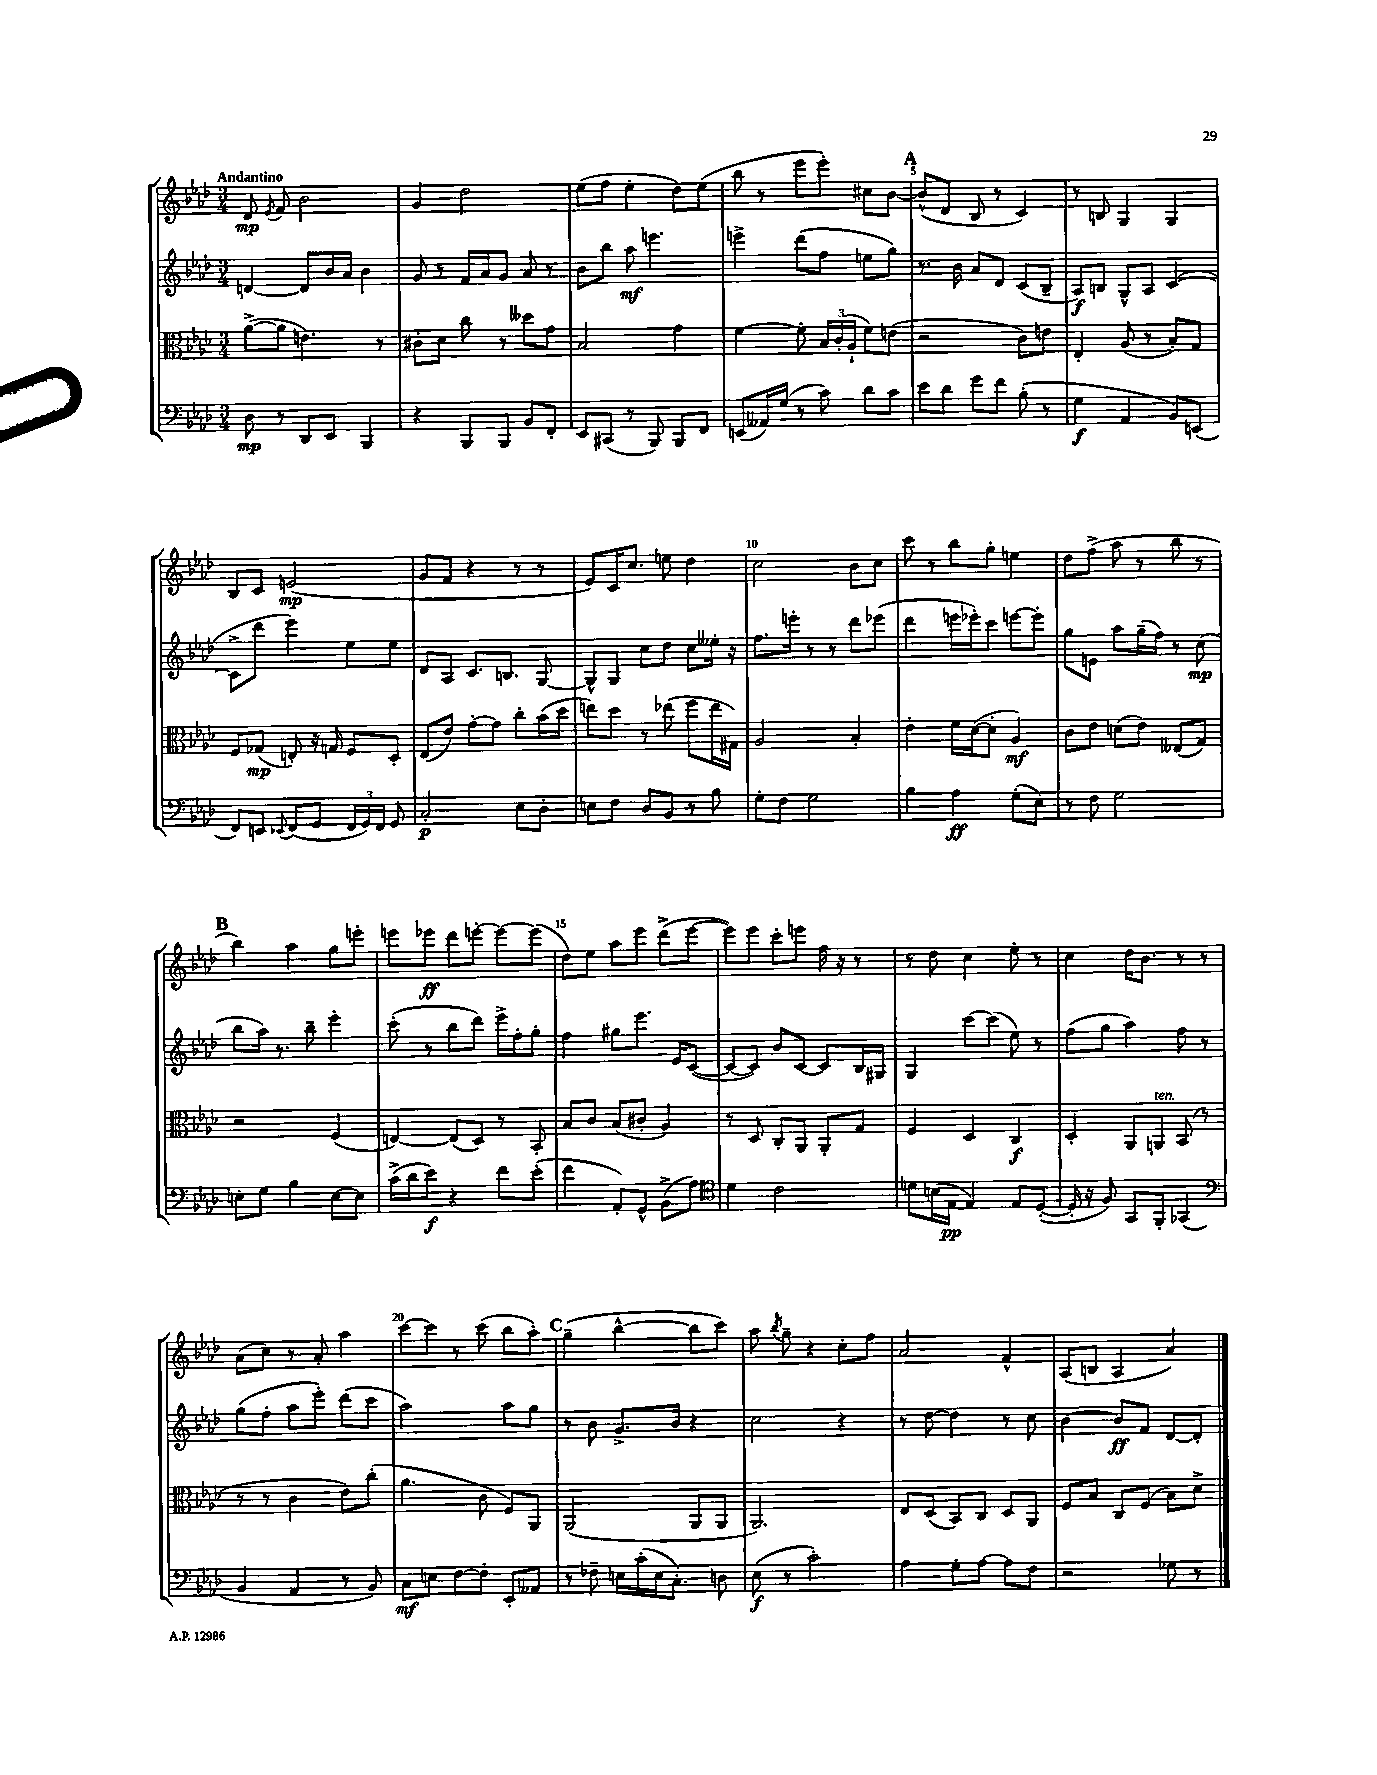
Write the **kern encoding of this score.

**kern	**kern	**kern	**kern
*staff4	*staff3	*staff2	*staff1
*clefF4	*clefC3	*clefG2	*clefG2
*k[b-e-a-d-]	*k[b-e-a-d-]	*k[b-e-a-d-]	*k[b-e-a-d-]
*M3/4	*M3/4	*M3/4	*M3/4
8D-\	([8a-^\L	[4d/	8d-/
.	.	.	8qe-/
8r	8a-\]J	.	8f/
8DD-/L	4.e\)	8d/]L	2b-\
8EE-/J	.	16b-/L	.
.	.	16a-/JJ	.
4BBB-/	.	4b-\	.
.	8r	.	.
=	=	=	=
4r	8c#'\L	8g/	4g/
.	8d-\J	8r	.
8BBB-/L	8cc\	16f/LL	2dd-\
.	.	16a-/J	.
8BBB-/J	8r	8g/J	.
8BB-/L	8dd--\L	8a-/	.
8FF'/J	8g\J	8r	.
=	=	=	=
8EE-/L	2B-/	8b-\L	(8ee-\L
(8CC#/J	.	8bb-\J	8ff\J
8r	.	8aa-\	4ee-'\
8BBB-/)	.	4.eee\	.
8BBB-/L	4g\	.	8dd-\L)
8FF/J	.	.	(8ee-\J
=	=	=	=
(8EE/L	[4f\	4eee^\	8bb-\
16AA--/L)	.	.	8r
(16G/JJ	.	.	.
8r	8f'\]	(8ddd-\L	8eee-\L
8c\)	24B-/LL	8ff\J	8eee-'\J)
.	(24c'/	.	.
.	24A-`/JJ	.	.
8d-\L	8f\L)	8ee\L	8cc#\L
8c\J	(8e\J	8gg\J)	[8b-\J
=	=	=	=
8e-\L	2r	8.r	(8b-^^/]L
8d-\J	.	.	8d-/J
.	.	16b-\	.
8g\L	.	8a-/L	8B-/
8f\J	.	8d-/J	8r
(8B-'\	8c\L)	(8c/L	4c/)
8r	8e\J	8B-~/J	.
=	=	=	=
4G\	4E-'/	8A-/L)	8r
.	.	8B/J	8B/
4AA-/	(8A-/	8G^^/L	4G/
.	8r	8A-/J	.
8BB-/L)	8B-'/L)	([4c/	4G/
(8EE/J	8G/J	.	.
=	=	=	=
8FF/L)	8F/L	8c^\]L	8B-/L
8EE/J	(8G-/J	8ddd-\J	8c/J
8qqEE-/	.	.	.
(8FF/L	8E'/)	4eee-\)	(2e/
8GG/J	16r	.	.
.	16G/	.	.
24FF/LL	8F/L	8ee-\L	.
24GG/)	.	.	.
24FF/JJ	.	.	.
8GG/	8D-'/J	8ee-\J	.
=	=	=	=
2C'/	(8E-/L	8d-/L	8g/L
.	8e-/J)	8A-/J	8f/J
.	[8g'\L	8.c/L	4r
.	8g\]J	.	.
.	.	8.B/J	.
8E-\L	8cc'\L	.	8r
8D-'\J	(16b-\L	[8G/	8r
.	16dd-\JJ	.	.
=	=	=	=
8E\L	8ee\L)	8G^^/]L	8e-/L)
8F\J	8dd-\J	8G/J	16c/K
.	.	.	8.cc/J
8D-/L	8r	8cc\L	.
8BB-/J	(8ee-\	8dd-\J	8ee\
8r	8ff\L	8cc\L	4dd-\
8B-\	16ee-\L	16ee--'\Jk	.
.	16G#\JJ)	16r	.
=	=	=	=
8G'\L	2A-/	8.ff\L	2cc\
8F\J	.	.	.
.	.	16eee'\Jk	.
2G\	.	8r	.
.	.	8r	.
.	4B-'/	8ddd-\L	8b-\L
.	.	(8eee-\J	8cc\J
=	=	=	=
4B-\	4e-'\	4ddd-\	8ccc\
.	.	.	8r
4A-\	16f\LL	16eee\LL	8bb-\L
.	([16d-\J	16eee-'\J)	.
.	8d-'\]J	8ccc\J	8gg'\J
(8G'\L	4A-/)	[8eee\L	4ee\
8E-\J)	.	8eee'\]J	.
=	=	=	=
8r	8c\L	8gg\L	8dd-\L
8F\	8e-\J	8e\J	(8ff^\J
2G\	(8d\L	8aa-\L	8aa-\
.	8e-\J)	(16gg~\L	8r
.	.	16ff\JJ)	.
.	(8E--/L	8r	8bb-\
.	8G/J)	(8cc\	8r
=	=	=	=
8E'\L	2r	8bb-\L	4bb-\)
8G\J	.	16aa-\Jk)	.
.	.	8.r	.
4B-\	.	.	4aa-\
.	.	8bb-~\	.
[8E\L	(4F/	4eee-'\	8gg\L
8E\]J	.	.	8eee'\J
=	=	=	=
(16c^\LL	[4E/)	(8ccc'\	8eee\L
16d-\J	.	.	.
8e-\J)	.	8r	8eee-\J
4r	(8E/]L	8bb-\L	8ddd-\L
.	8D-/J)	8ddd-\J)	[8eee'\J
8f\L	8r	16eee-^\LL	8eee\_L
.	.	16ff'\J	.
(8e-'\J	8BB-'/	8gg'\J	(8eee\]J
=	=	=	=
4f\	8B-/L	4ff\	8dd-\L)
.	8c/J	.	8ee-\J
8AA-'/L)	(8B-/L	8gg#\L	8aa-\L
8GG^^/J	8c#'/J	8.eee-\J	8eee-\J
(8BB-^\L	4A-/)	.	(8ddd-^\L
.	.	16e-/LK	.
8A-\J)	.	([8c/J	[8eee-\J
=	=	=	=
*clefC4	*	*	*
4d-\	8r	8c/_L	8eee-\]L)
.	8D-/	8c/]J)	8eee-\J
2c\	8C'/L	8b-/L	8ccc'\L
.	8AA-/J	[8c/J	8eee\J
.	8AA-'/L	8c/]L	16ff\
.	.	.	16r
.	8G/J	16B-/L	8r
.	.	16G#/JJ	.
=	=	=	=
8d\L	4F/	4G/	8r
(16B\L	.	.	8dd-\
[16E-\JJ	.	.	.
4E-/])	4D-/	[8ccc\L	4cc\
.	.	(8ccc\]J	.
8E-/L	4C/	8ee-\)	8ee-'\
([8D-'/J	.	8r	8r
=	=	=	=
16D-'/]	4D-'/	(8ff\L	4cc\
16r	.	.	.
8F/)	.	8gg\J	.
8GG/L	8AA-/L	4aa-\)	16dd-\LK
.	.	.	8.b-\J
8FF'/J	8AA/J	.	.
(4GG-/	(8BB-/	8ff\	8r
.	8r	8r	8r
=	=	=	=
*clefF4	*	*	*
4BB-/	8r	(8gg\L	(8a-\L
.	8r	8ff'\J	8cc\J)
4AA-/	4c\	8aa-\L	8r
.	.	8eee-'\J)	8a-'/
8r	8e-\L)	(8ddd-\L	4aa-\
8BB-/)	(8cc'\J	8ccc\J	.
=	=	=	=
8C\L	4.a-\	2aa-\)	[8ccc\L
8E\J	.	.	8ccc\]J
[8F\L	.	.	8r
8F'\]J	8c\	.	(8ccc\
8EE-'/L	8F/L)	8aa-\L	8bb-\L
8AA--/J	8AA-/J	8gg\J	8aa-'\J)
=	=	=	=
8r	(2AA-/	8r	(4gg~\
8F-~\	.	8b-\	.
16E\LL	.	8.g^/L	[4bb-^^\
(16c'\	.	.	.
16E\J	.	.	.
8.C'\J)	.	16b-/Jk	.
.	8AA-/L	4r	8bb-\]L
8D\	8AA-/J	.	8ccc\J)
=	=	=	=
(8E-\	2.AA-/)	2cc\	8aa-\
.	.	.	8qbb-/
8r	.	.	8gg~\
2c'\)	.	.	4r
.	.	4r	8cc'\L
.	.	.	8ff\J
=	=	=	=
4A-\	8E-/L	8r	2a-/
.	(8D-/J	[8dd-\	.
8G'\L	8BB-/L)	4dd-\]	.
[8A-\J	8C/J	.	.
8A-\]L	8D-/L	8r	4f^^/
8F\J	8AA-/J	8cc\	.
=	=	=	=
2r	8F/L	[4b-\	(8A-/L
.	8B-/J	.	8B/J
.	8C/L	8b-/]L	4A-/
.	(8F/J	8f/J	.
8G-\	8B-\L)	[8d-/L	4a-/)
8r	8d-^\J	8d-'/]J	.
==	==	==	==
*-	*-	*-	*-
